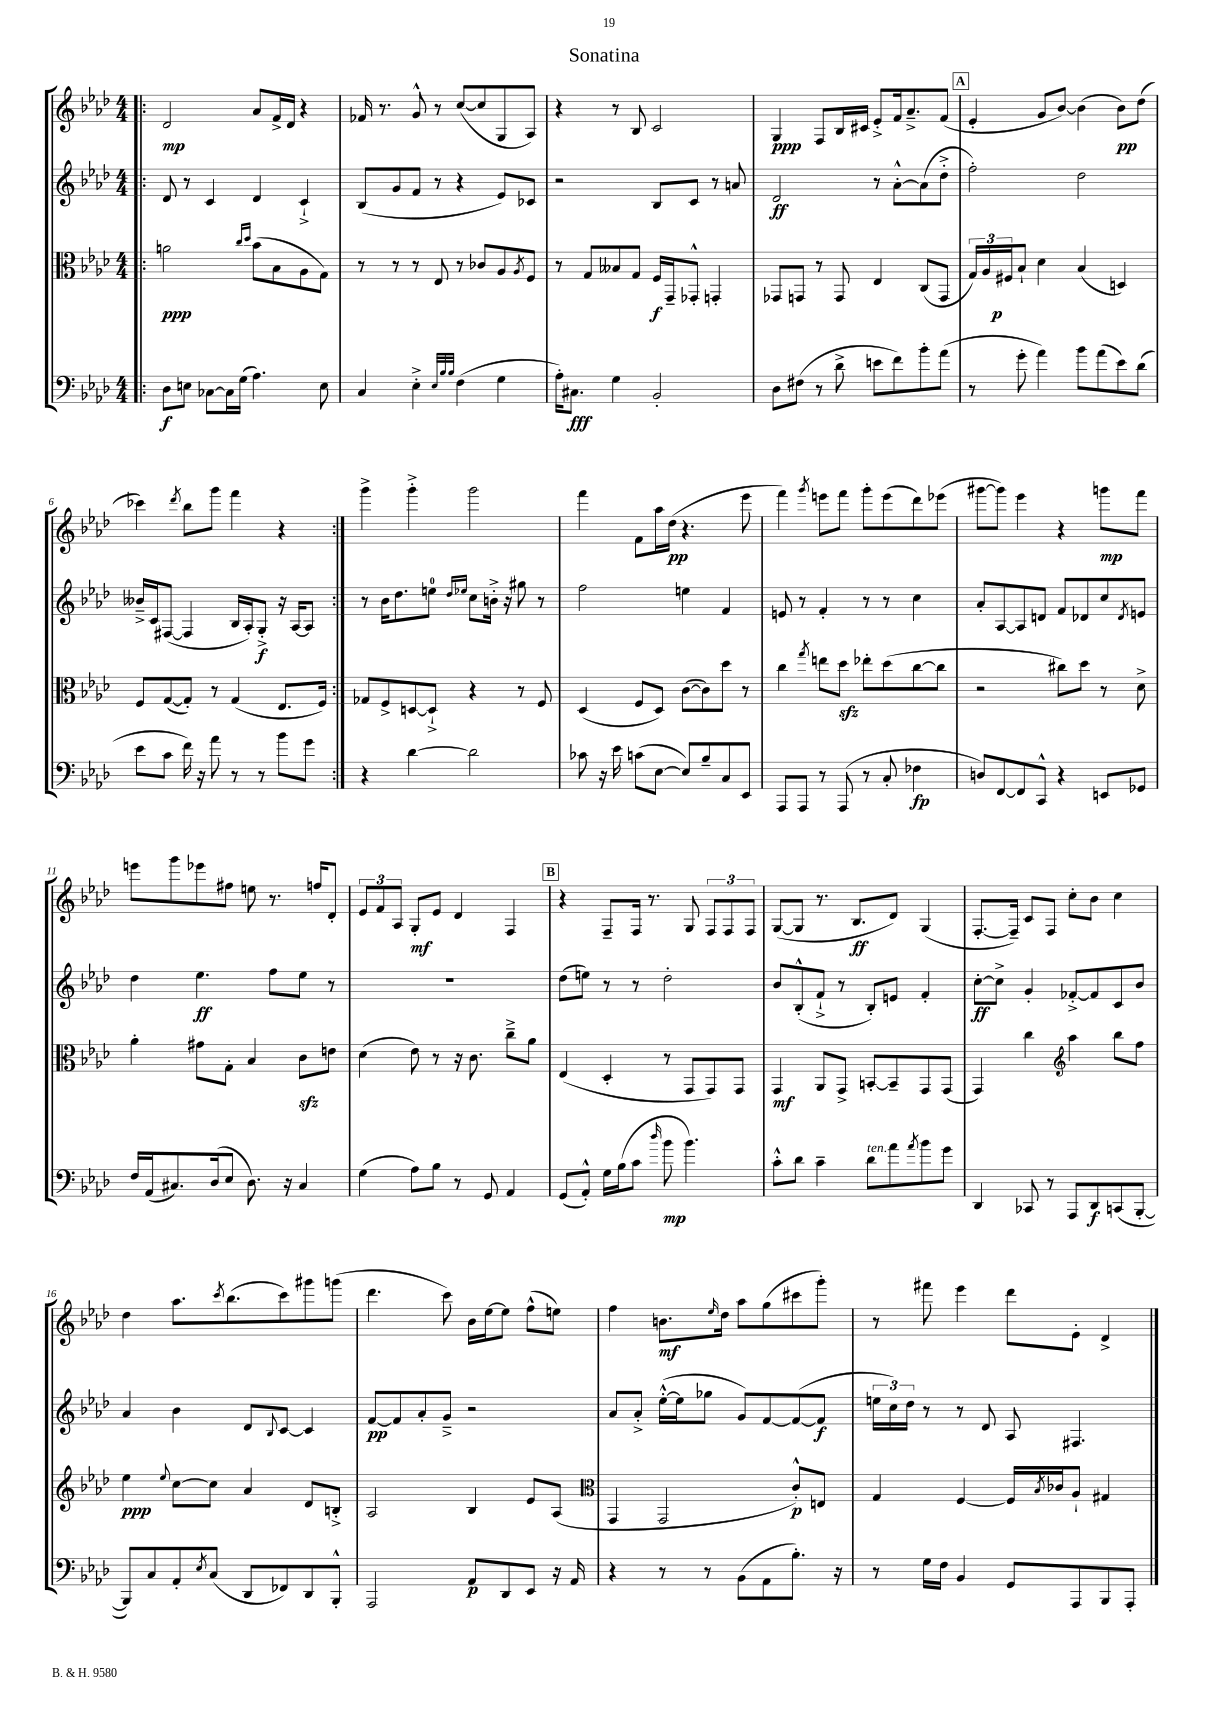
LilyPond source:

\header { title = "Sonatina" }
<<
\new StaffGroup <<
\new Staff = "s0" {
    \clef treble \key aes \major \numericTimeSignature \time 4/4
    \repeat volta 2 { \bar ".|:" des'2\mp aes'8 f'16-> des'16 r4 |
    fes'16 r8. g'8-^ r8 c''8~( c''8 g8 aes8) |
    r4 r8 bes8 c'2 |
    g4\ppp f8 bes16 cis'16 ees'8-.-> f'16 aes'8.---> f'8( |
    \mark \markup { \box "A" } ees'4-. g'8 bes'8~) bes'4( bes'8\pp) des''8( |
    ces'''4) \acciaccatura { des'''8 } bes''8 g'''8 f'''4 r4 | }
    g'''4-> g'''4-.-> g'''2 |
    f'''4 f'8 aes''16 des''16\pp( r4. ees'''8 |
    f'''4) \acciaccatura { g'''8 } e'''8 f'''8 g'''8-. e'''8( des'''8) ees'''8( |
    gis'''8~ gis'''8) ees'''4 r4 g'''8\mp f'''8 |
    e'''8 g'''8 ees'''8 fis''8 e''8 r8. f''16 des'8-. |
    \tuplet 3/2 { ees'8 f'8 aes8 } g8-.\mf ees'8 des'4 f4 |
    \mark \markup { \box "B" } r4 f8-- f16 r8. g8 \tuplet 3/2 { f8 f8 f8 } |
    g8~( g8 r8. bes8.\ff des'8) g4( |
    f8.~-. f16--) c'8 f8 c''8-. bes'8 c''4 |
    des''4 aes''8. \acciaccatura { c'''8 } bes''8.( c'''8) gis'''8 g'''8( |
    des'''4. c'''8) bes'16 ees''16~ ees''8 f''8-^( e''8) |
    f''4 b'8.\mf \grace { ees''16 } des''16 aes''8 g''8( cis'''8 g'''8-.) |
    r8 fis'''8 ees'''4 des'''8 ees'8-. des'4-> \bar "|." |
}
\new Staff = "s1" {
    \clef treble \key aes \major \numericTimeSignature \time 4/4
    \repeat volta 2 { \bar ".|:" des'8 r8 c'4 des'4 c'4-!-> |
    bes8( g'8 f'8 r8 r4 ees'8) ces'8 |
    r2 bes8 c'8 r8 a'8 |
    des'2\ff r8 aes'8~-.-^ aes'8( des''8-.-> |
    \mark \markup { \box "A" } f''2-.) des''2 |
    beses'16---> c'16 fis8~( fis4 bes16 aes16-.) g8-.->\f r16 aes16~ aes8 | }
    r8 bes'16 des''8. e''8-0 \grace { des''16 ees''16 } c''8 b'16-.-> r16 gis''8 r8 |
    f''2 e''4 f'4 |
    e'8 r8 f'4-. r8 r8 c''4 |
    aes'8-. aes8~ aes8 d'8 f'8 des'8 c''8 \acciaccatura { des'8 } e'8 |
    des''4 ees''4.\ff f''8 ees''8 r8 |
    R1 |
    \mark \markup { \box "B" } des''8( e''8) r8 r8 des''2-. |
    bes'8 bes8-.-^( f'8-!-> r8 bes8-.) e'8 f'4-. |
    c''8~-.\ff c''8-> g'4-. fes'8~-.-> fes'8 c'8 bes'8 |
    aes'4 bes'4 des'8 \appoggiatura { bes8 } c'8~ c'4 |
    f'8~\pp f'8 aes'8-. g'8---> r2 |
    aes'8 aes'8-.-> ees''16~-.-^( ees''16 ges''8 g'8) f'8~ f'8~( f'8\f |
    \tuplet 3/2 { e''16 c''16) des''16 } r8 r8 des'8 aes8 fis4. \bar "|." |
}
\new Staff = "s2" {
    \clef alto \key aes \major \numericTimeSignature \time 4/4
    \repeat volta 2 { \bar ".|:" a'2\ppp \grace { c''16 des''16 } bes'8( bes8 aes8 g8) |
    r8 r8 r8 ees8 r8 ces'8 aes8 \acciaccatura { aes8 } f8 |
    r8 g8 beses8 g8 f16\f g,16-- ges,8-.-^ g,4-. |
    ges,8 g,8 r8 g,8 ees4 c8( g,8 |
    \mark \markup { \box "A" } \tuplet 3/2 { g16) aes16 fis16\p } bes8-! des'4 bes4( d4) |
    f8 g8~( g8-.) r8 g4( ees8. f16) | }
    ges8 f8-> d8~ d8-!-> r4 r8 f8 |
    des4( f8 des8) c'8~( c'8) des''8 r8 |
    c''4 \acciaccatura { g''8 } e''8 des''8\sfz ees''8-. des''8( c''8~ c''8 |
    r2 cis''8) des''8 r8 des'8-> |
    aes'4-. gis'8 g8-. bes4 c'8\sfz e'8 |
    des'4( ees'8) r8 r16 c'8. c''8---> aes'8 |
    \mark \markup { \box "B" } ees4( des4-. r8 g,8 g,8) g,8 |
    g,4\mf aes,8 g,8-> b,8~-. b,8-- g,8 g,8( |
    g,4) c''4 \clef treble aes''4 bes''8 f''8 |
    ees''4\ppp \appoggiatura { ees''8 } c''8~ c''8 aes'4 des'8 b8-.-> |
    aes2 bes4 ees'8 aes8( |
    \clef alto g,4 g,2 c'8-.-^\p) e8 |
    g4 f4~ f16 \acciaccatura { bes8 } ces'16 aes8-! gis4 \bar "|." |
}
\new Staff = "s3" {
    \clef bass \key aes \major \numericTimeSignature \time 4/4
    \repeat volta 2 { \bar ".|:" des8\f e8 ces8~ ces16 g16( aes4.) e8 |
    c4 ees4-.-> \grace { ees32 bes32 bes32 } f4( g4 |
    aes16-.) cis8.\fff g4 bes,2-. |
    des8 fis8( r8 des'8-> e'8 f'8) bes'8-. aes'8( |
    \mark \markup { \box "A" } r8 g'8-. aes'4) bes'8 aes'8( ees'8) des'8( |
    ees'8 c'8 f'16) r16 aes'8 r8 r8 bes'8 g'8 | }
    r4 des'4~ des'2 |
    ces'8 r16 ees'16 c'8( ees8~ ees8) bes8-- c8 ees,8 |
    aes,,8 aes,,8 r8 aes,,8( r8 c8-. fes4\fp |
    d8) f,8~ f,8 c,8-^ r4 e,8 ges,8 |
    f16 aes,16( cis8.) des16( ees8 des8.) r16 cis4 |
    g4( aes8) bes8 r8 g,8 aes,4 |
    \mark \markup { \box "B" } g,8( aes,8-.-^) g16 bes16( c'8 \grace { des''16 } bes'8\mp bes'4.) |
    c'8-.-^ des'8 c'4-- des'8^\markup { \italic "ten." } aes'8 \acciaccatura { aes'8 } bes'8 g'8 |
    des,4 ces,8 r8 aes,,8 des,8\f c,8( bes,,8~-. |
    bes,,8) c8 aes,8-. \acciaccatura { ees8 } c8( des,8 fes,8) des,8 bes,,8-.-^ |
    aes,,2 aes,8\p des,8 ees,8 r16 aes,16 |
    r4 r8 r8 bes,8( aes,8 bes8.-.) r16 |
    r8 g16 f16 bes,4 g,8 aes,,8 bes,,8 aes,,8-. \bar "|." |
}
>>
>>
